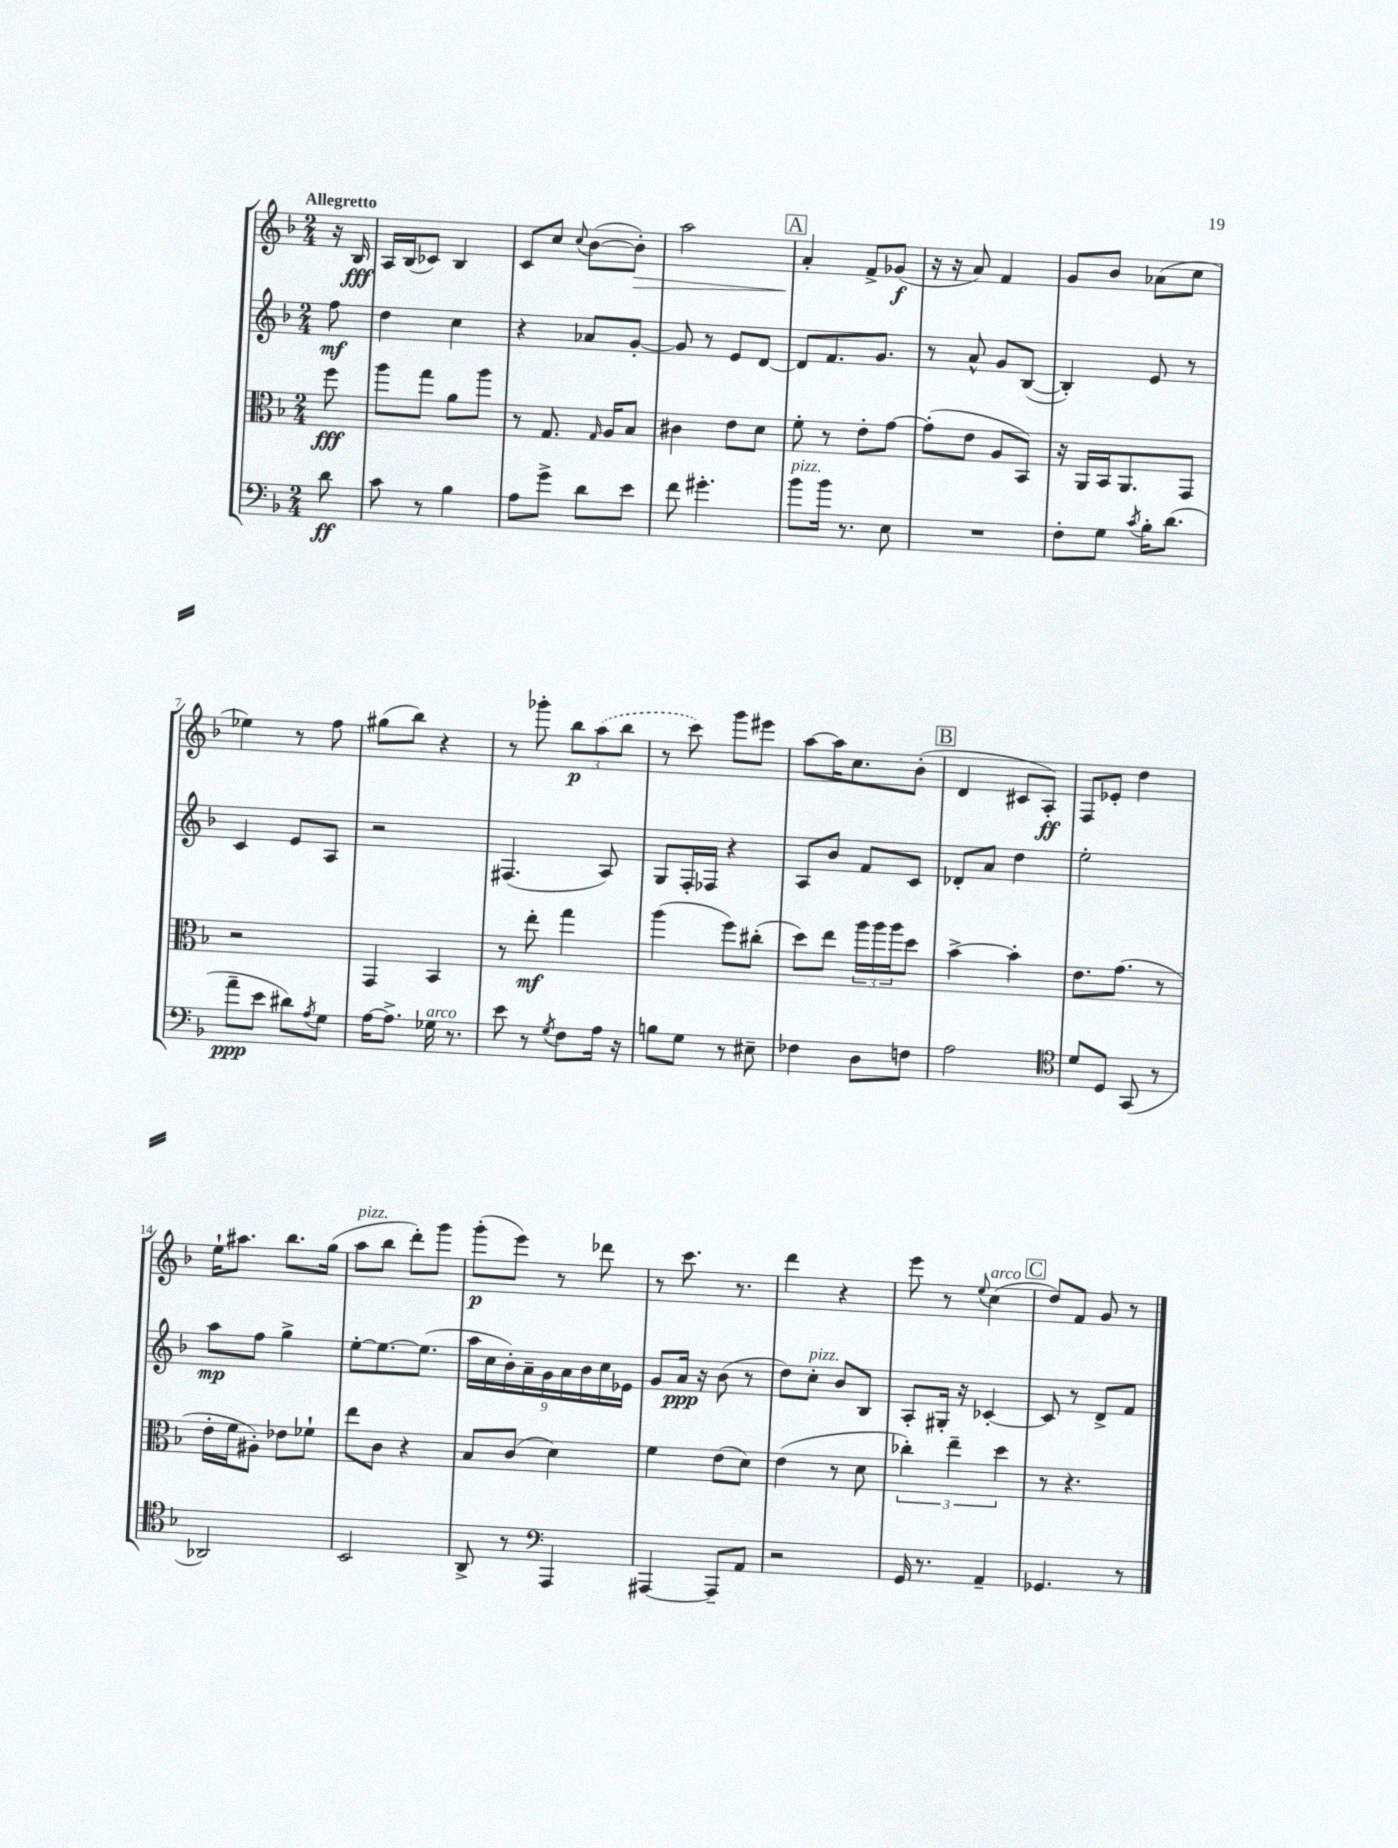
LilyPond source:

<<
\new StaffGroup <<
\new Staff = "s0" {
    \clef treble \key f \major \numericTimeSignature \time 2/4 \partial 8 \tempo "Allegretto"
    r16 bes16\fff |
    a16 bes16( ces'8) bes4 |
    c'8 c''8 \appoggiatura { c''8 } bes'8~( bes'8-.\>) |
    a''2 |
    \mark \markup { \box "A" } a'4-.\! f'8-> ges'8\f( |
    r16 r16 a'8) f'4 |
    g'8 bes'8 aes'8( c''8 |
    ees''4) r8 f''8 |
    gis''8( bes''8) r4 |
    r8 ges'''8-. \tuplet 3/2 { bes''8\p \once \slurDashed a''8( bes''8 } |
    r8 c'''8) g'''8 eis'''8 |
    a''8~ a''16 c''8. bes'8-.( |
    \mark \markup { \box "B" } d'4 cis'8 a8-.\ff) |
    f8 ees'8-. d''4 |
    e''16-! ais''8. bes''8. g''16( |
    a''8^\markup { \italic "pizz." } bes''8 d'''8-.) g'''8 |
    g'''8-.\p( e'''8) r8 des'''8 |
    r8 c'''8. r8. |
    d'''4 r4 |
    e'''8 r8 \appoggiatura { e''8 } c''4^\markup { \italic "arco" }( |
    \mark \markup { \box "C" } d''8) f'8 g'8 r8 \bar "|." |
}
\new Staff = "s1" {
    \clef treble \key f \major \numericTimeSignature \time 2/4 \partial 8
    f''8\mf |
    d''4 c''4 |
    r4 aes'8 g'8~-. |
    g'8 r8 e'8 d'8~ |
    \mark \markup { \box "A" } d'8 f'8. g'8. |
    r8 a'8-^ g'8 bes8~( |
    bes4-.) e'8 r8 |
    c'4 e'8 a8 |
    r2 |
    fis4.( a8) |
    g8 f16-. fes16 r4 |
    a8 bes'8 f'8 c'8 |
    \mark \markup { \box "B" } des'8-. a'8 d''4 |
    e''2-. |
    a''8\mp f''8 g''4-> |
    e''8~-. e''8.~ e''8.( |
    \tuplet 9/8 { a''16 c''16 bes'16-.) a'16-- g'16 a'16 bes'16 c''16 ees'16 } |
    g'8 a'16\ppp r16 bes'8( r8 |
    d''8) c''8-.^\markup { \italic "pizz." } bes'8 bes8 |
    a8-. gis16-. r16 ces'4~-. |
    \mark \markup { \box "C" } ces'8 r8 d'8-> f'8 \bar "|." |
}
\new Staff = "s2" {
    \clef alto \key f \major \numericTimeSignature \time 2/4 \partial 8
    f''8\fff |
    a''8 g''8 a'8 a''8 |
    r8 g8. \grace { g16 } a16 bes8 |
    cis'4 e'8 d'8 |
    \mark \markup { \box "A" } f'8-. r8 e'8-. g'8~ |
    g'8-.( e'8 a8 bes,8) |
    r16 a,16 bes,16 a,8. g,8 |
    r2 |
    g,4 bes,4 |
    r8 e''8-.\mf g''4 |
    a''4( f''8) cis''8-.( |
    d''8) e''8 \tuplet 3/2 { a''16 a''16 a''16 } d''8 |
    \mark \markup { \box "B" } bes'4~-> bes'4-. |
    e'8. g'8.( r8 |
    e'16-. f'16 ais8-.) ees'8 fes'8-! |
    e''8 c'8 r4 |
    bes8 c'8( d'4) |
    f'4 e'8( d'8) |
    e'4( r8 d'8 |
    \tuplet 3/2 { ces''4-.) e''4-- d''4 } |
    \mark \markup { \box "C" } r8 r4. \bar "|." |
}
\new Staff = "s3" {
    \clef bass \key f \major \numericTimeSignature \time 2/4 \partial 8
    d'8\ff |
    c'8 r8 bes4 |
    a8 g'8-> d'8 e'8 |
    f'8 gis'4.-. |
    \mark \markup { \box "A" } bes'8^\markup { \italic "pizz." } bes'16 r8. e8 |
    R2 |
    f8-. g8 \acciaccatura { c'8 } bes16-. d'8.( |
    a'8--\ppp e'8 dis'8) \acciaccatura { a8 } g8 |
    a16~ a8.-> ges16^\markup { \italic "arco" } r8. |
    e'8 r8 \acciaccatura { g8 } f8 a16 r16 |
    b8 g8 r8 eis8-- |
    fes4 d8 f8 |
    \mark \markup { \box "B" } a2 |
    \clef tenor d'8 d8 g,8( r8 |
    aes,2) |
    bes,2 |
    a,8-> r8 \clef bass a,,4 |
    ais,,4~ ais,,8-- a,8 |
    r2 |
    g,16 r8. a,4-- |
    \mark \markup { \box "C" } ges,4. r8 \bar "|." |
}
>>
>>
